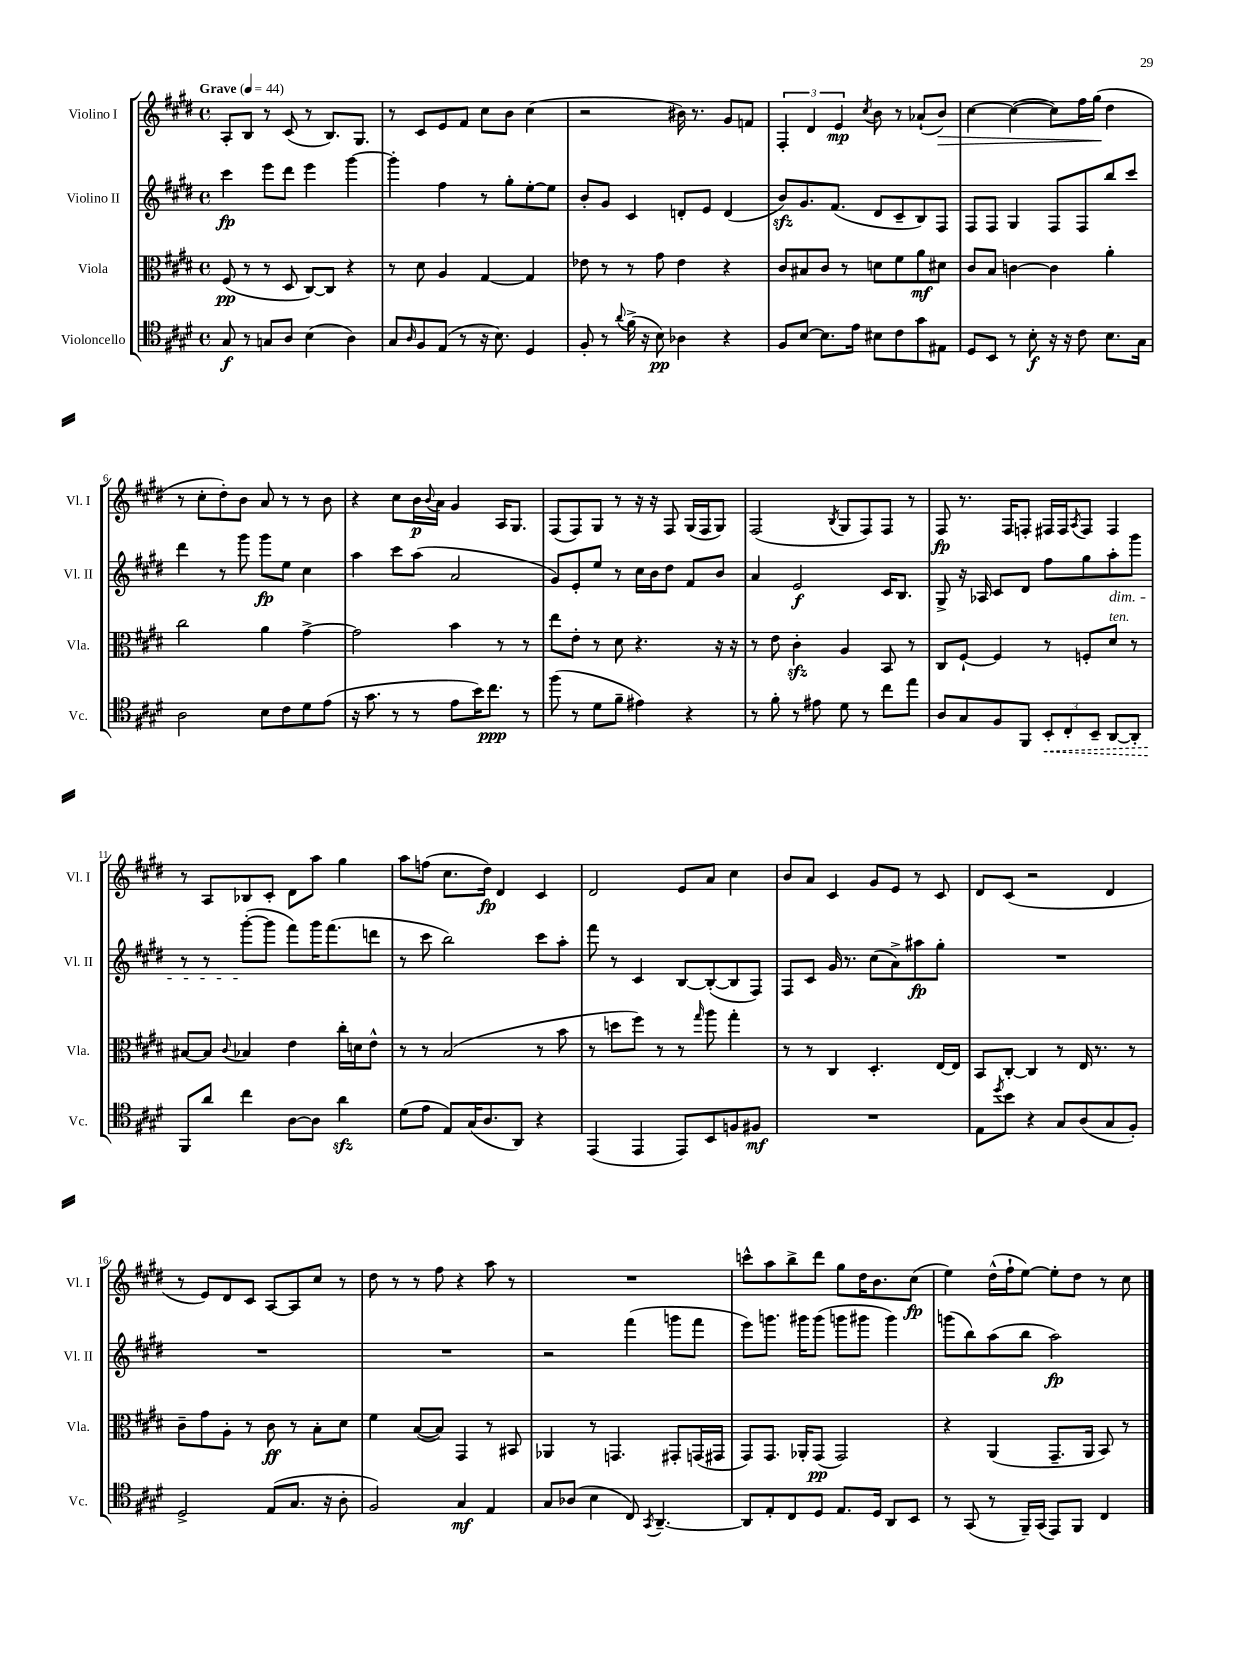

**kern	**kern	**kern	**kern
*staff4	*staff3	*staff2	*staff1
*clefC4	*clefC3	*clefG2	*clefG2
*k[f#c#g#d#]	*k[f#c#g#d#]	*k[f#c#g#d#]	*k[f#c#g#d#]
*M4/4	*M4/4	*M4/4	*M4/4
*met(c)	*met(c)	*met(c)	*met(c)
*MM44	*MM44	*MM44	*MM44
8G#	(8F#	4ccc#	8A'
8r	8r	.	8B
8G	8r	8eee	8r
8A	8D#	8ddd#	(8c#
(4B	[8C#)	4eee	8r
.	8C#]	.	8.B)
4A)	4r	[4ggg#	.
.	.	.	8.G#
=	=	=	=
8G#	8r	4ggg#']	8r
16qqA	.	.	.
8F#	8d#	.	8c#
(8E	4A	4ff#	8e
8r	.	.	8f#
16r	[4G#	8r	8cc#
8.B)	.	.	.
.	.	8gg#'	8b
4D#	4G#]	[8ee'	(4cc#
.	.	8ee]	.
=	=	=	=
8F#'	8e-	8b'	2r
8r	8r	8g#	.
8qqa	.	.	.
(16f#^	8r	4c#	.
16r	.	.	.
8B)	8g#	.	.
4A-	4e-	8d'	16b#)
.	.	.	8.r
.	.	8e	.
4r	4r	(4d	8g#
.	.	.	8f
=	=	=	=
8F#	8c#	8b)	6F#'
[8B	8B#	8.g#	.
.	.	.	6d#
8.B]	8c#	.	.
.	.	(8.f#	.
.	.	.	6e
.	8r	.	.
16e	.	.	.
.	.	.	8qcc#
8B#	8d	8d#	8b
8c#	8f#	8c#~	8r
8g#	8a	8B)	(8a-`
8E#	8d#	8F#	8b)
=	=	=	=
8D#	8c#	8F#	[4cc#
8BB	8B	8F#	.
8r	[4c	4G#	(4cc#_
8B'	.	.	.
16r	4c]	8F#	8cc#])
16r	.	.	.
8c#	.	8F#	16ff#
.	.	.	(16gg#
8.B	4a'	8bb	4dd#
.	.	8ccc#	.
16G#	.	.	.
=	=	=	=
2A	2cc#	4ddd#	8r
.	.	.	8cc#'
.	.	8r	8dd#')
.	.	8ggg#	8b
8B	4a	8ggg#	8a
8c#	.	8ee	8r
8d#	[4g#^	4cc#	8r
(8e	.	.	8b
=	=	=	=
16r	2g#]	4aa	4r
8.g#	.	.	.
8r	.	8ccc#	8cc#
8r	.	(8aa	16b
.	.	.	8qqb
.	.	.	16a
8e	4b	2a	4g#
16b)	.	.	.
8.cc#	.	.	.
.	8r	.	16A
.	.	.	8.G#
8r	8r	.	.
=	=	=	=
(8ff#	8ee	8g#)	(8F#
8r	8e'	8e'	8F#)
8d#	8r	8ee	8G#
8f#~	8d#	8r	8r
4e#)	4.r	16cc#	16r
.	.	16b	16r
.	.	8dd#	8F#
4r	.	8f#	(16G#
.	.	.	16F#
.	16r	8b	8G#)
.	16r	.	.
=	=	=	=
8r	8r	4a	(2F#
8f#'	8e	.	.
8r	4c#'	2e	.
8e#	.	.	.
.	.	.	8qB
8d#	4A	.	8G#
8r	.	.	8F#)
8cc#	8BB	16c#	8F#
.	.	8.B	.
8ee	8r	.	8r
=	=	=	=
8A	8C#	8G#^	8F#
8G#	[8F#`	16r	8.r
.	.	16A-	.
8F#	4F#]	8c#	.
.	.	.	16F#
8FF#	.	8d#	8F'
12BB'	8r	8ff#	16F#
.	.	.	16F#
12C#'	.	.	.
.	.	.	8qA
.	8F'	8gg#	8F#
12BB~	.	.	.
[8AA	8d#	8aa'	4F#
8AA']	8r	8ggg#	.
=	=	=	=
8FF#	[8B#	8r	8r
8a	8B#]	8r	8A
.	8qqc#	.	.
4cc#	4B-	([8ggg#'	8B-
.	.	8ggg#]	8c#'
[8A	4e	8fff#)	8d#
8A]	.	16ggg#	8aa
.	.	(8.fff#	.
4a	16cc#'	.	4gg#
.	16d	.	.
.	8e^^	8ddd	.
=	=	=	=
(8d#	8r	8r	8aa
8e	8r	8ccc#	(8ff
8E)	(2B	2bb)	8.cc#
(16G#	.	.	.
8.A	.	.	16dd#)
.	.	.	4d#
8AA)	.	.	.
4r	8r	8ccc#	4c#
.	8b	8aa'	.
=	=	=	=
(4EE	8r	8fff#	2d#
.	8dd	8r	.
4EE	8ff#)	4c#	.
.	8r	.	.
8EE)	8r	[8B	8e
.	16qqgg#	.	.
8BB	8aa	(8B'_	8a
8F	4gg#'	8B]	4cc#
8F#	.	8F#)	.
=	=	=	=
1r	8r	8F#	8b
.	8r	8c#	8a
.	4C#	16g#	4c#
.	.	8.r	.
.	4.D#'	(8cc#	8g#
.	.	8a^)	8e
.	.	8aa#	8r
.	[16E	8gg#'	8c#
.	16E]	.	.
=	=	=	=
8E	8BB	1r	8d#
8qdd#	.	.	.
8b	[8C#'	.	(8c#
4r	4C#]	.	2r
8G#	8r	.	.
(8A	16E	.	.
.	8.r	.	.
8G#	.	.	4d#
8F#')	8r	.	.
=	=	=	=
2D#^	8c#~	1r	8r
.	8g#	.	8e)
.	8A'	.	8d#
.	8r	.	8c#
(8E	8c#	.	[8A
8.G#	8r	.	8A]
.	8B'	.	8cc#
16r	.	.	.
8A'	8d#	.	8r
=	=	=	=
2F#)	4f#	1r	8dd#
.	.	.	8r
.	([8B	.	8r
.	8B])	.	8ff#
4G#	4GG#	.	4r
4E	8r	.	8aa
.	8BB#	.	8r
=	=	=	=
8G#	4AA-	2r	1r
(8A-	.	.	.
4B	8r	.	.
.	4.GG	.	.
8C#)	.	(4fff#	.
8qGG#	.	.	.
[4.AA~	.	.	.
.	8GG#'	8ggg	.
.	(16GG	8fff#	.
.	16GG#	.	.
=	=	=	=
8AA]	8GG#)	8eee)	8ccc^^
8E'	8.GG#	8.ggg	8aa
8C#	.	.	8bb^
.	16AA-'	16ggg#	.
8D#	(8GG#	(8ggg#	8ddd#
8.E	2GG#)	8ggg	8gg#
.	.	8ggg#	16dd#
16D#	.	.	8.b
8AA	.	4ggg#)	.
8BB	.	.	(8cc#
=	=	=	=
8r	4r	(8ggg	4ee)
(8GG#	.	8bb)	.
8r	(4AA	(8aa	(16dd#^^
.	.	.	16ff#`
16FF#~)	.	8bb	[8ee)
(16GG#	.	.	.
8EE)	8.GG#~	2aa)	8ee']
8FF#	.	.	8dd#
.	16AA	.	.
4C#	8BB)	.	8r
.	8r	.	8cc#
==	==	==	==
*-	*-	*-	*-
